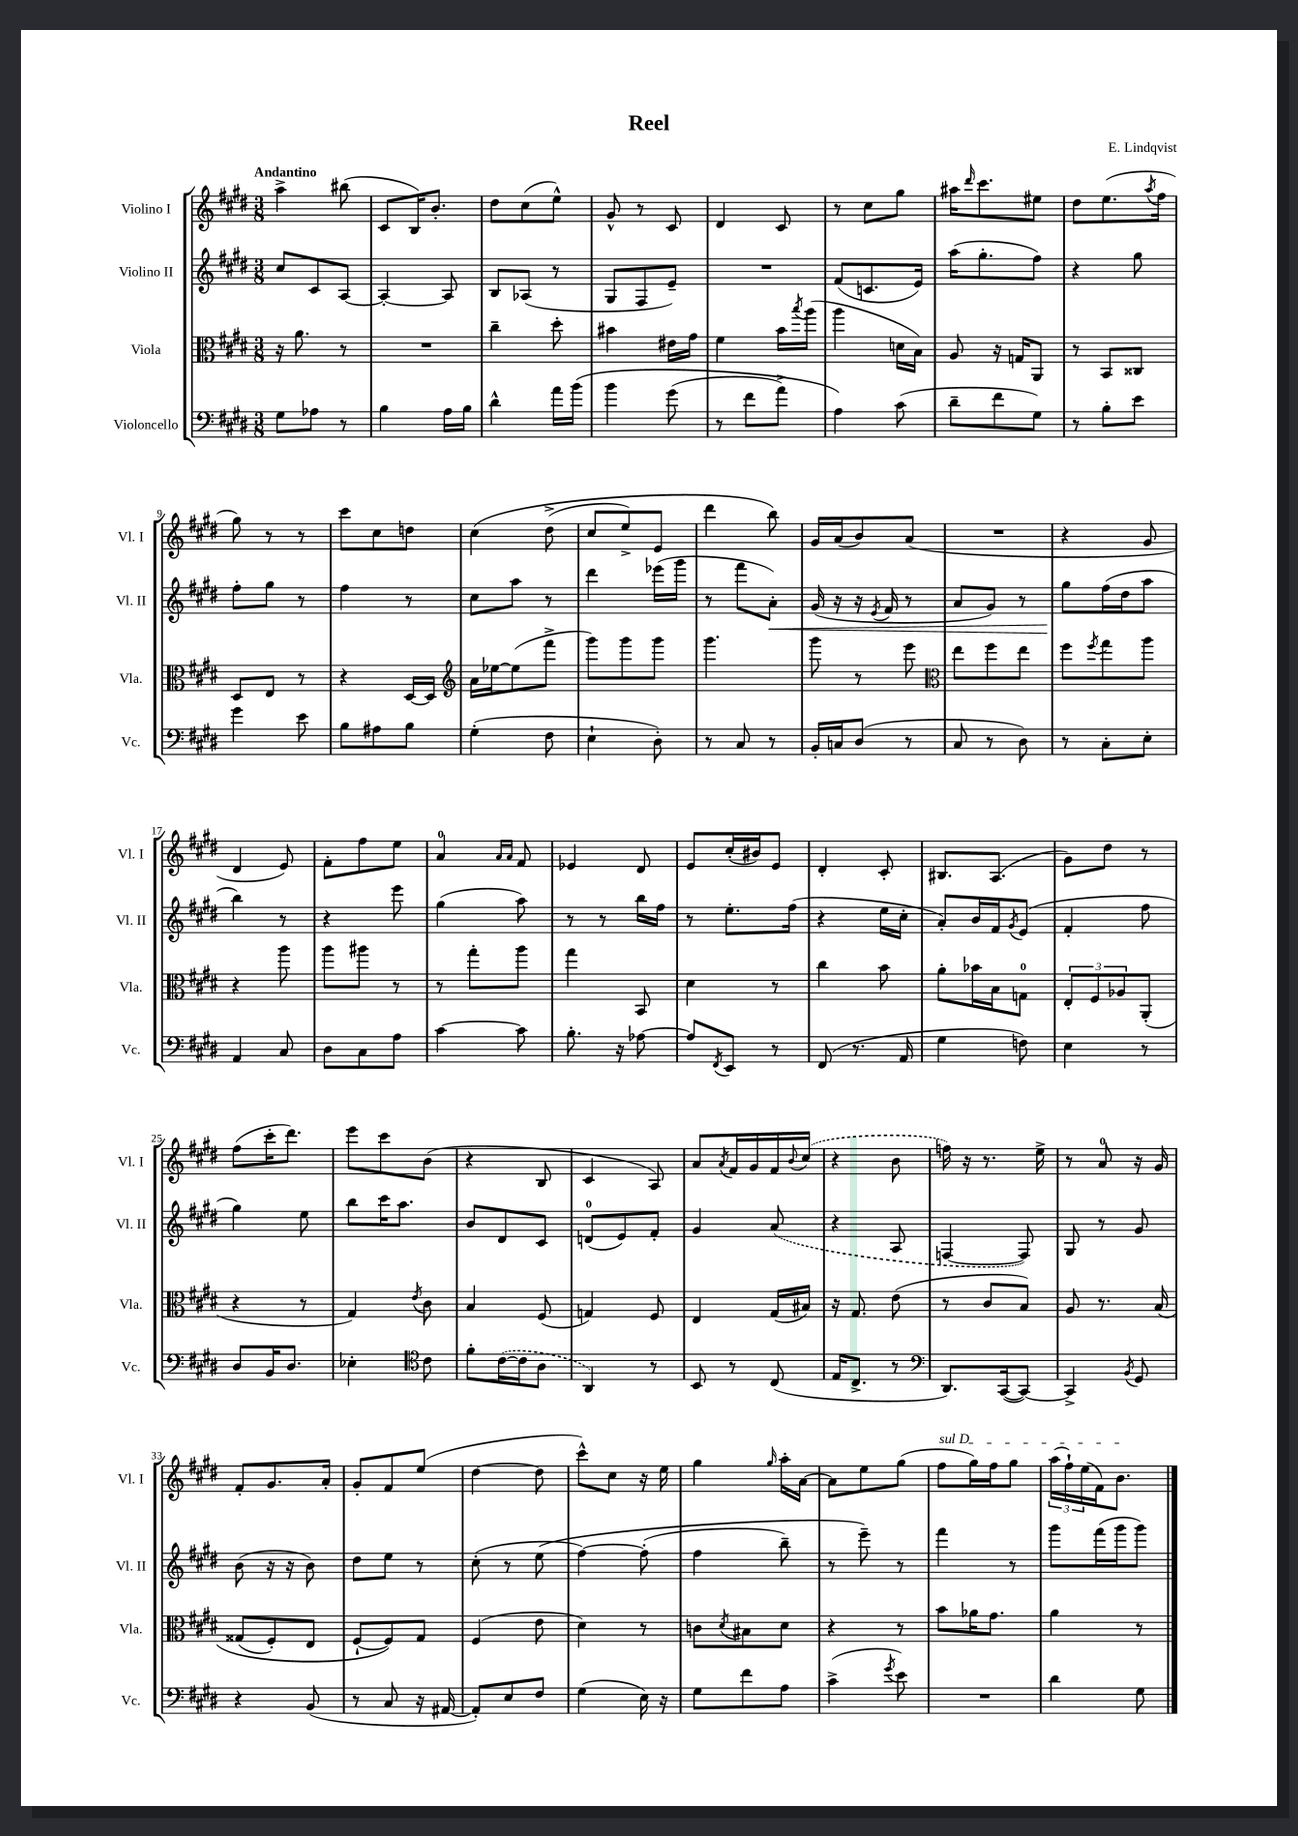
\header { title = "Reel" composer = "E. Lindqvist" }
<<
\new StaffGroup <<
\new Staff = "s0" \with { instrumentName = "Violino I" shortInstrumentName = "Vl. I" } {
    \clef treble \key e \major \numericTimeSignature \time 3/8 \tempo "Andantino"
    a''4-> bis''8( |
    cis'8 b16) b'8.-. |
    dis''8 cis''8( e''8-^) |
    gis'8-^ r8 cis'8 |
    dis'4 cis'8 |
    r8 cis''8 gis''8 |
    ais''16 \grace { dis'''16 } cis'''8. eis''8 |
    dis''8 e''8.( \acciaccatura { a''8 } fis''16 |
    gis''8) r8 r8 |
    cis'''8 cis''8 d''8 |
    cis''4\( dis''8->( |
    cis''8 e''8->) e'8 |
    dis'''4 b''8\) |
    gis'16 a'16( b'8) a'8( |
    R4. |
    r4 gis'8 |
    dis'4 e'8) |
    fis'8-. fis''8 e''8 |
    a'4-0 \grace { a'16 a'16 } fis'8 |
    ees'4 dis'8 |
    e'8 cis''16-.( bis'16) e'8 |
    dis'4-. cis'8-. |
    bis8. a8.( |
    gis'8) dis''8 r8 |
    fis''8( cis'''16-. dis'''8.) |
    e'''8 cis'''8 b'8( |
    r4 b8 |
    cis'4 a8) |
    a'8 \acciaccatura { a'8 } fis'16 gis'16 fis'16 \appoggiatura { b'8 } \once \slurDashed cis''16( |
    r4 b'8 |
    f''16) r16 r8. e''16-> |
    r8 a'8-0 r16 gis'16 |
    fis'8-. gis'8. a'16-. |
    gis'8-. fis'8 e''8( |
    dis''4~ dis''8 |
    cis'''8-^) cis''8 r16 e''16 |
    gis''4 \grace { gis''16 } a''16-. a'16~ |
    a'8 e''8 gis''8( |
    \once \override TextSpanner.bound-details.left.text = \markup { \italic "sul D" } fis''8\startTextSpan gis''16) fis''16 gis''8 |
    \tuplet 3/2 { a''16( fis''16-!) e''16( } fis'16) b'8.\stopTextSpan \bar "|." |
}
\new Staff = "s1" \with { instrumentName = "Violino II" shortInstrumentName = "Vl. II" } {
    \clef treble \key e \major \numericTimeSignature \time 3/8
    cis''8 cis'8 a8~ |
    a4~-. a8 |
    b8 aes8( r8 |
    gis8 fis8 e'8--) |
    R4. |
    fis'8( c'8. e'16) |
    a''16( gis''8.-. fis''8) |
    r4 gis''8 |
    fis''8-. gis''8 r8 |
    fis''4 r8 |
    cis''8 a''8 r8 |
    dis'''4 ees'''16( gis'''16 |
    r8 fis'''8 a'8-.\<) |
    gis'16( r16 r16 \acciaccatura { e'8 } fis'16 r8 |
    a'8 gis'8) r8 |
    gis''8\! fis''16( dis''16 a''8 |
    b''4) r8 |
    r4 e'''8 |
    gis''4( a''8) |
    r8 r8 b''16 fis''16 |
    r8 e''8.-. fis''16( |
    r4 e''16 cis''16-. |
    a'8-.) b'16 fis'16 \acciaccatura { gis'8 } e'8( |
    fis'4-. fis''8 |
    gis''4) e''8 |
    b''8 cis'''16 a''8. |
    b'8 dis'8 cis'8 |
    d'8-0( e'8) fis'8-. |
    gis'4 \once \slurDashed a'8( |
    r4 a8 |
    f4~ f8) |
    gis8 r8 gis'8 |
    b'8( r16 r16 b'8) |
    dis''8 e''8 r8 |
    cis''8-.( r8 e''8\( |
    fis''4~) fis''8-.( |
    fis''4 b''8--) |
    r8 e'''8--\) r8 |
    fis'''4 r8 |
    gis'''8 fis'''16( gis'''16 gis'''8) \bar "|." |
}
\new Staff = "s2" \with { instrumentName = "Viola" shortInstrumentName = "Vla." } {
    \clef alto \key e \major \numericTimeSignature \time 3/8
    r16 a'8. r8 |
    R4. |
    cis''4-- dis''8-. |
    bis'4 eis'16 gis'16 |
    fis'4 b'16 \acciaccatura { b''8 } a''16( |
    a''4 d'16 b16) |
    a8 r16 g16 a,8 |
    r8 b,8 cisis8 |
    dis8 e8 r8 |
    r4 dis16~ dis16 |
    \clef treble a'16 ees''16~ ees''8( fis'''8-> |
    gis'''8) gis'''8 gis'''8 |
    gis'''4. |
    gis'''8 r8 e'''8 |
    \clef alto e''8 fis''8 e''8 |
    fis''8 \acciaccatura { fis''8 } gis''8 a''8 |
    r4 a''8 |
    a''8 ais''8 r8 |
    r8 gis''8-. a''8 |
    gis''4 b,8 |
    dis'4 r8 |
    cis''4 b'8 |
    a'8-. bes'16 b16 g8-0 |
    \tuplet 3/2 { e8-. fis8 aes8 } a,8-.( |
    r4 r8 |
    gis4) \acciaccatura { e'8 } cis'8 |
    b4 fis8( |
    g4) fis8 |
    e4 gis16( bis16) |
    r16 gis8. e'8( |
    r8 cis'8 b8) |
    a8 r8. b16\( |
    gisis8( fis8-.) e8 |
    fis8~-! fis8\) gis8 |
    fis4( e'8 |
    dis'4) r8 |
    c'8 \acciaccatura { dis'8 } bis8 dis'8 |
    r4 r8 |
    b'8 aes'16 gis'8. |
    a'4 r8 \bar "|." |
}
\new Staff = "s3" \with { instrumentName = "Violoncello" shortInstrumentName = "Vc." } {
    \clef bass \key e \major \numericTimeSignature \time 3/8
    gis8 aes8 r8 |
    b4 a16 b16 |
    dis'4-^ a'16 b'16\( |
    b'4 gis'8( |
    r8 fis'8 a'8->) |
    a4\) cis'8( |
    dis'8-- fis'8 gis8) |
    r8 b8-. e'8 |
    gis'4 e'8 |
    b8 ais8 b8 |
    gis4-.( fis8 |
    e4-! dis8-.) |
    r8 cis8 r8 |
    b,16-. c16 dis8( r8 |
    cis8 r8 dis8) |
    r8 cis8-. e8-. |
    a,4 cis8 |
    dis8 cis8 a8 |
    cis'4~ cis'8 |
    b8.-. r16 aes8~ |
    aes8 \acciaccatura { fis,8 } e,8 r8 |
    fis,8( r8. a,16 |
    gis4 f8) |
    e4 r8 |
    dis8 b,16 dis8. |
    ees4-. \clef tenor cis'8 |
    fis'8-. \once \slurDashed cis'16~( cis'16 a8 |
    a,4) r8 |
    b,8 r8 cis8( |
    e16 cis8.-> r8 |
    \clef bass dis,8.) cis,16~( cis,8~) |
    cis,4-> \acciaccatura { b,8 } gis,8 |
    r4 b,8( |
    r8 cis8 r16 ais,16~ |
    ais,8-.) e8 fis8 |
    gis4( e16) r16 |
    gis8 fis'8 a8 |
    cis'4->( \acciaccatura { gis'8 } e'8) |
    R4. |
    dis'4 gis8 \bar "|." |
}
>>
>>
